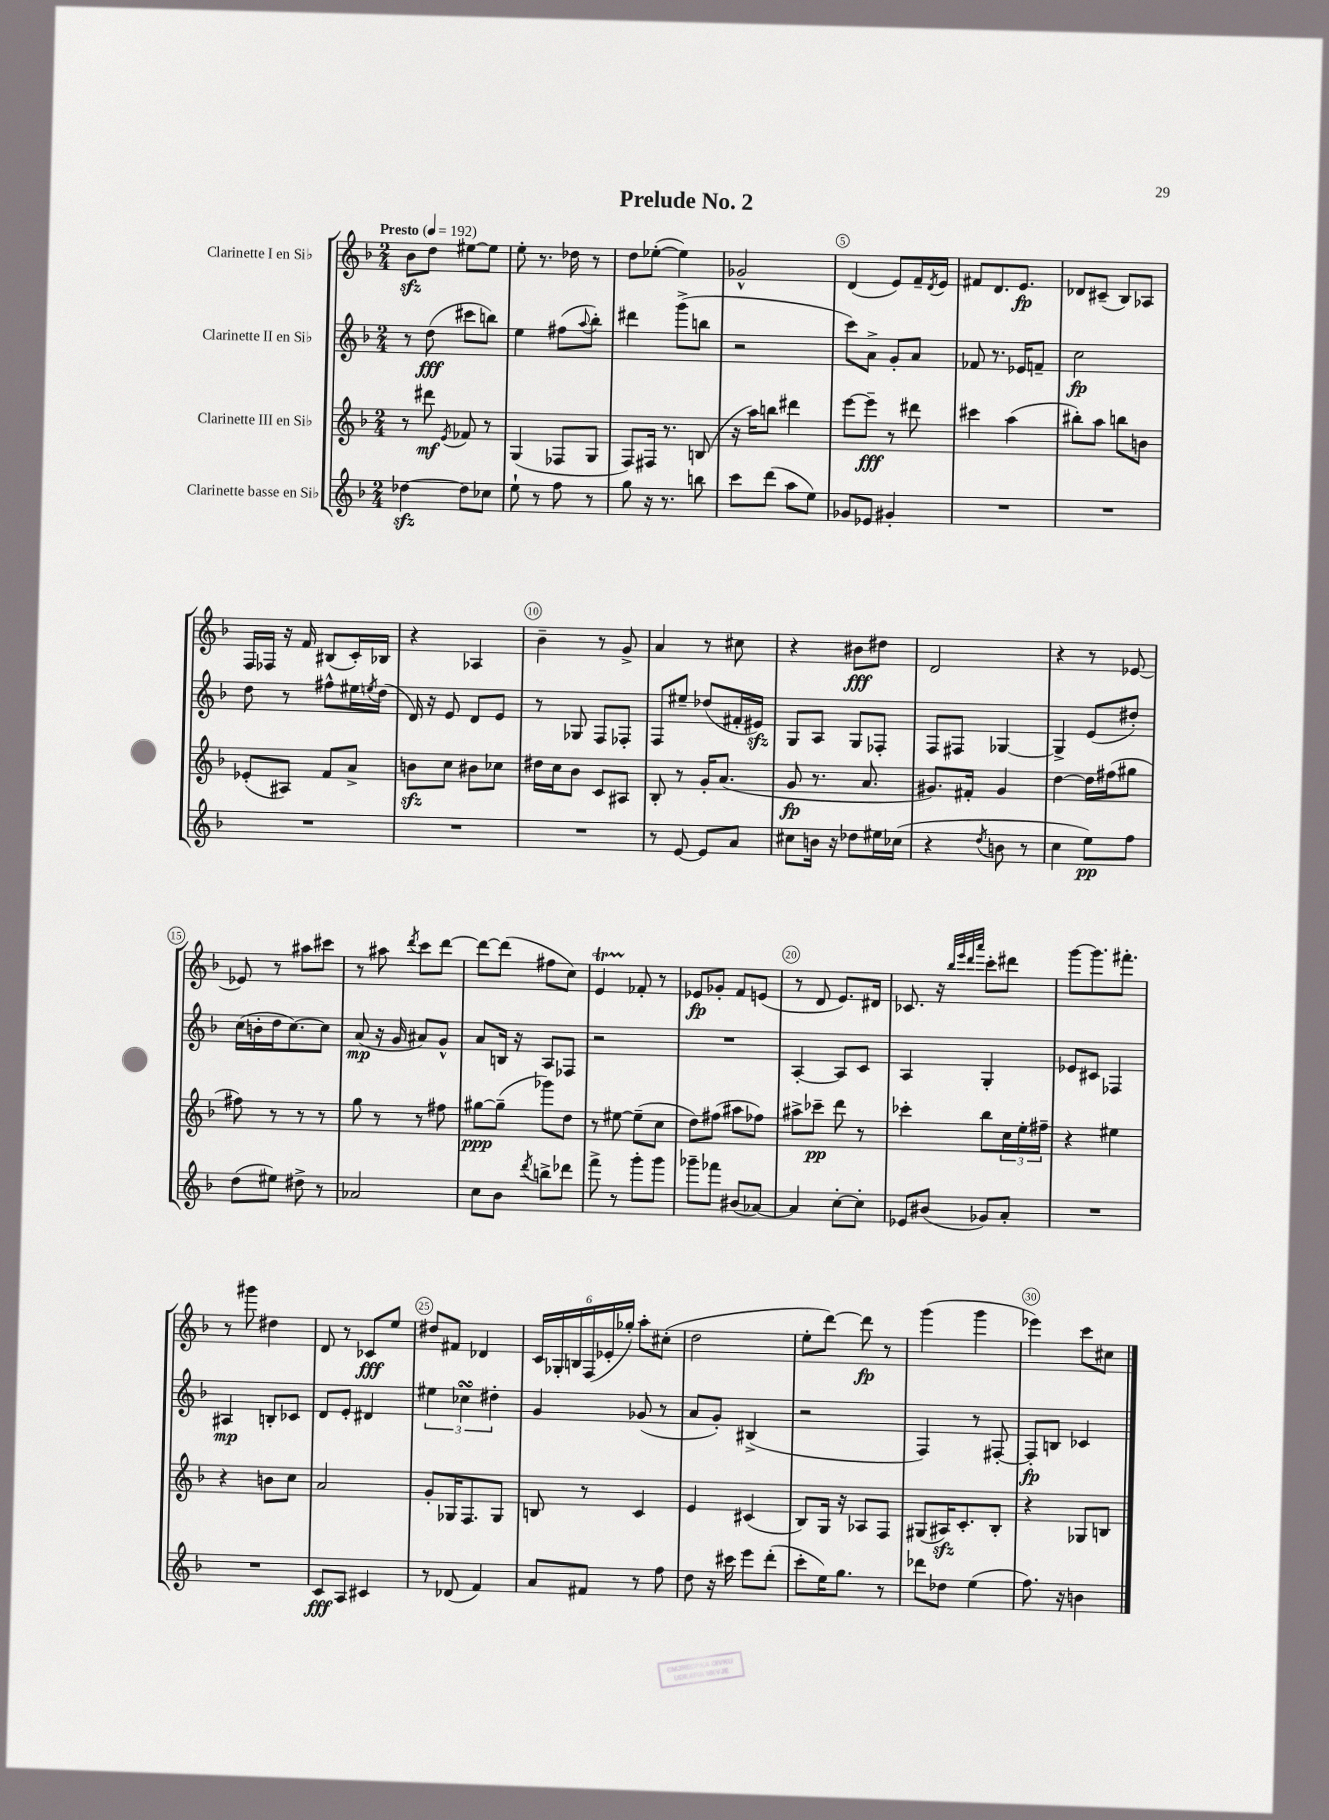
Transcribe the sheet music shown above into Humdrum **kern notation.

**kern	**kern	**kern	**kern
*staff4	*staff3	*staff2	*staff1
*clefG2	*clefG2	*clefG2	*clefG2
*k[b-]	*k[b-]	*k[b-]	*k[b-]
*M2/4	*M2/4	*M2/4	*M2/4
*MM192	*MM192	*MM192	*MM192
[4dd-\	8r	8r	8b-\L
.	8ddd#\	(8dd\	8dd\J
.	8qe/	.	.
8dd-\]L	8f-/	8ccc#\L	[8ee#\L
8cc-\J	8r	8bb\J)	8ee#\]J
=	=	=	=
8ee`\	(4G/	4ee\	8ee'\
8r	.	.	8.r
8ff\	8F-/L	(8ff#\L	.
.	.	.	16dd-\
.	.	8qqaa/	.
8r	8G/J	8bb-'\J)	8r
=	=	=	=
8gg\	8F/L)	4ddd#\	8dd\L
16r	16F#/Jk	.	([8ee-'\J
8.r	8.r	.	.
.	.	(8ggg^\L	4ee-\])
8bb\	(8B/	8bb\J	.
=	=	=	=
8ccc\L	16r	2r	2g-^^/
.	16aa\LK)	.	.
(8ddd\J	8bb\J	.	.
8aa\L	4ddd#\	.	.
8ee\J)	.	.	.
=	=	=	=
8g-/L	[8eee\L	8ccc\L)	(4d/
8e-/J	8eee~\]J	8a^\J	.
4g#'/	8r	8g'/L	8e/L)
.	8ddd#\	8a/J	16f~/L
.	.	.	8qd/
.	.	.	16e/JJ
=	=	=	=
2r	4ccc#\	8f-/	8f#/L
.	.	8.r	8.d/
.	(4aa\	.	.
.	.	16e-/LK	8.e/J
.	.	8f~/J	.
=	=	=	=
2r	8bb#'\L)	2cc\	8d-/L
.	8aa\J	.	(8c#~/J
.	8bb\L	.	8B-/L)
.	8b\J	.	8A-/J
=	=	=	=
2r	(8e-'/L	8dd\	16F/LL
.	.	.	16F-/JJ
.	8A#/J)	8r	16r
.	.	.	16f/
.	8f/L	8ff#^^\L	(8B#/L
.	8a^/J	16ee#\L	16c'/L)
.	.	8qee/	.
.	.	(16dd\JJ	16B-/JJ
=	=	=	=
2r	8b\L	16d/)	4r
.	.	16r	.
.	8cc\J	8e/	.
.	8b#\L	8d/L	4A-/
.	8cc-\J	8e/J	.
=	=	=	=
2r	16dd#\LL	8r	4b-~\
.	16cc\J	.	.
.	8b-\J	8G-/	.
.	8c/L	8F/L	8r
.	8A#/J	8F-'/J	8g^/
=	=	=	=
8r	8B-'/	8F/L	4a/
[8e/	8r	8ee#~/J	.
8e/]L	16g'/LK	(8dd-/L	8r
.	(8.a/J	.	.
8a/J	.	16f#'/L	8cc#\
.	.	16e#/JJ)	.
=	=	=	=
8cc#\L	8g/	8G/L	4r
16b\Jk	8.r	8A/J	.
16r	.	.	.
8dd-\L	.	8G/L	8b#\L
.	8.a/	.	.
16ee#\L	.	8F-'/J	8dd#\J
(16cc-\JJ	.	.	.
=	=	=	=
4r	8.g#/L)	8F/L	2d/
.	.	8F#/J	.
.	16f#'/Jk	.	.
8qdd/	.	.	.
8b\	4g#/	[4G-/	.
8r	.	.	.
=	=	=	=
4cc\	[4dd\	4G-^/]	4r
8ee\L)	16dd\]LL	(8e/L	8r
.	(16ff#\J	.	.
8ff\J	8gg#\J	8dd#'/J)	[8e-/
=	=	=	=
(8dd\L	8ff#\)	(16cc\LL	8e-/]
.	.	16b'\	.
8ee#\J)	8r	16dd\J	8r
.	.	[8.cc\)	.
8dd#^\	8r	.	8aa#\L
8r	8r	8cc\]J	8ccc#\J
=	=	=	=
2a-/	8gg\	(8a/	8r
.	8r	16r	8aa#\
.	.	16g/	.
.	.	.	8qddd/
.	8r	8a#/L)	8ccc\L
.	8ff#\	8g^^/J	[8ddd\J
=	=	=	=
8cc\L	[8gg#\L	8a/L	8ddd\_L
8b-\J	(8gg#~\]J	16B/Jk	(8ddd\]J
.	.	16r	.
8qddd/	.	.	.
8bb^\L	8ggg-\L)	8A/L	8ff#\L
8ddd-\J	8dd\J	8F-/J	8cc\J)
=	=	=	=
8fff^\	8r	2r	4e/
8r	[8ee#\	.	.
8ggg'\L	(8ee#~\]L	.	8f-'/
8ggg\J	8cc\J	.	8r
=	=	=	=
8ggg-~\L	8dd\L)	2r	8e-/L
8fff-\J	(8ff#\J	.	8g-'/J
(8b#/L	8aa#\L	.	8f/L
[8a-/J)	8ff-\J)	.	(8e/J
=	=	=	=
4a-/]	8aa#^\L	[4A'/	8r
.	8ccc-~\J	.	8d/
[8cc'\L	8ddd\	8A/]L	8.e/L)
8cc'\]J	8r	8c/J	.
.	.	.	16d#/Jk
=	=	=	=
8e-/L	4ccc-'\	4A/	8.c-/
(8b#/J	.	.	.
.	.	.	16r
.	.	.	32qqbb-/LLL
.	.	.	32qqeee/
.	.	.	32qqddd/
.	.	.	32qqaaa/JJJ
8g-/L)	8bb-\L	4G'/	8ccc'\L
8a'/J	24cc\L	.	8ddd#\J
.	24ee'\	.	.
.	24ff#~\JJ	.	.
=	=	=	=
2r	4r	8e-/L	[8ggg\L
.	.	8c#/J	8.ggg\]
.	4ee#\	4F-/	.
.	.	.	8.fff#'\J
=	=	=	=
2r	4r	4A#/	8r
.	.	.	8ggg#\
.	8b\L	8B'/L	4dd#\
.	8cc\J	8c-/J	.
=	=	=	=
8c/L	2a/	8d/L	8d/
8A/J	.	8e'/J	8r
4c#/	.	4d#/	8c-/L
.	.	.	8ee/J
=	=	=	=
8r	8g'/L	6ee#\	8dd#/L
(8d-/	16G-/K	.	8f#/J
.	.	6cc-\	.
.	8.F/	.	.
4f/)	.	.	4d-/
.	.	6dd#'\	.
.	8G-/J	.	.
=	=	=	=
8a/L	8B/	4g/	24c/LL
.	.	.	24G-'/
.	.	.	24B/
8f#/J	8r	.	(24F/
.	.	.	24e-'/
.	.	.	24gg-'/JJ)
8r	4c/	(8g-/	8aa'\L
8ff\	.	8r	(8cc#'\J
=	=	=	=
8dd\	4e/	8a/L	2dd\
16r	.	8g'/J)	.
16ccc#\	.	.	.
8eee\L	(4c#/	(4B#^/	.
(8ddd'\J	.	.	.
=	=	=	=
8ccc'\L	8B-/L)	2r	8ee'\L
16ee\K)	16G/Jk	.	[8ddd\J)
8.gg\J	16r	.	.
.	8A-/L	.	8ddd\]
8r	8F/J	.	8r
=	=	=	=
8ddd-\L	(8G#/L	4F/)	(4ggg\
8dd-\J	16A#/K)	.	.
.	8.c'/	.	.
(4ee\	.	8r	4ggg\
.	8B-'/J	[8F#'/	.
=	=	=	=
8.ff\)	4r	8F#'/]L	4eee-\)
.	.	8B/J	.
16r	.	.	.
4b\	8G-/L	4c-/	8ccc\L
.	8B/J	.	8cc#\J
==	==	==	==
*-	*-	*-	*-
